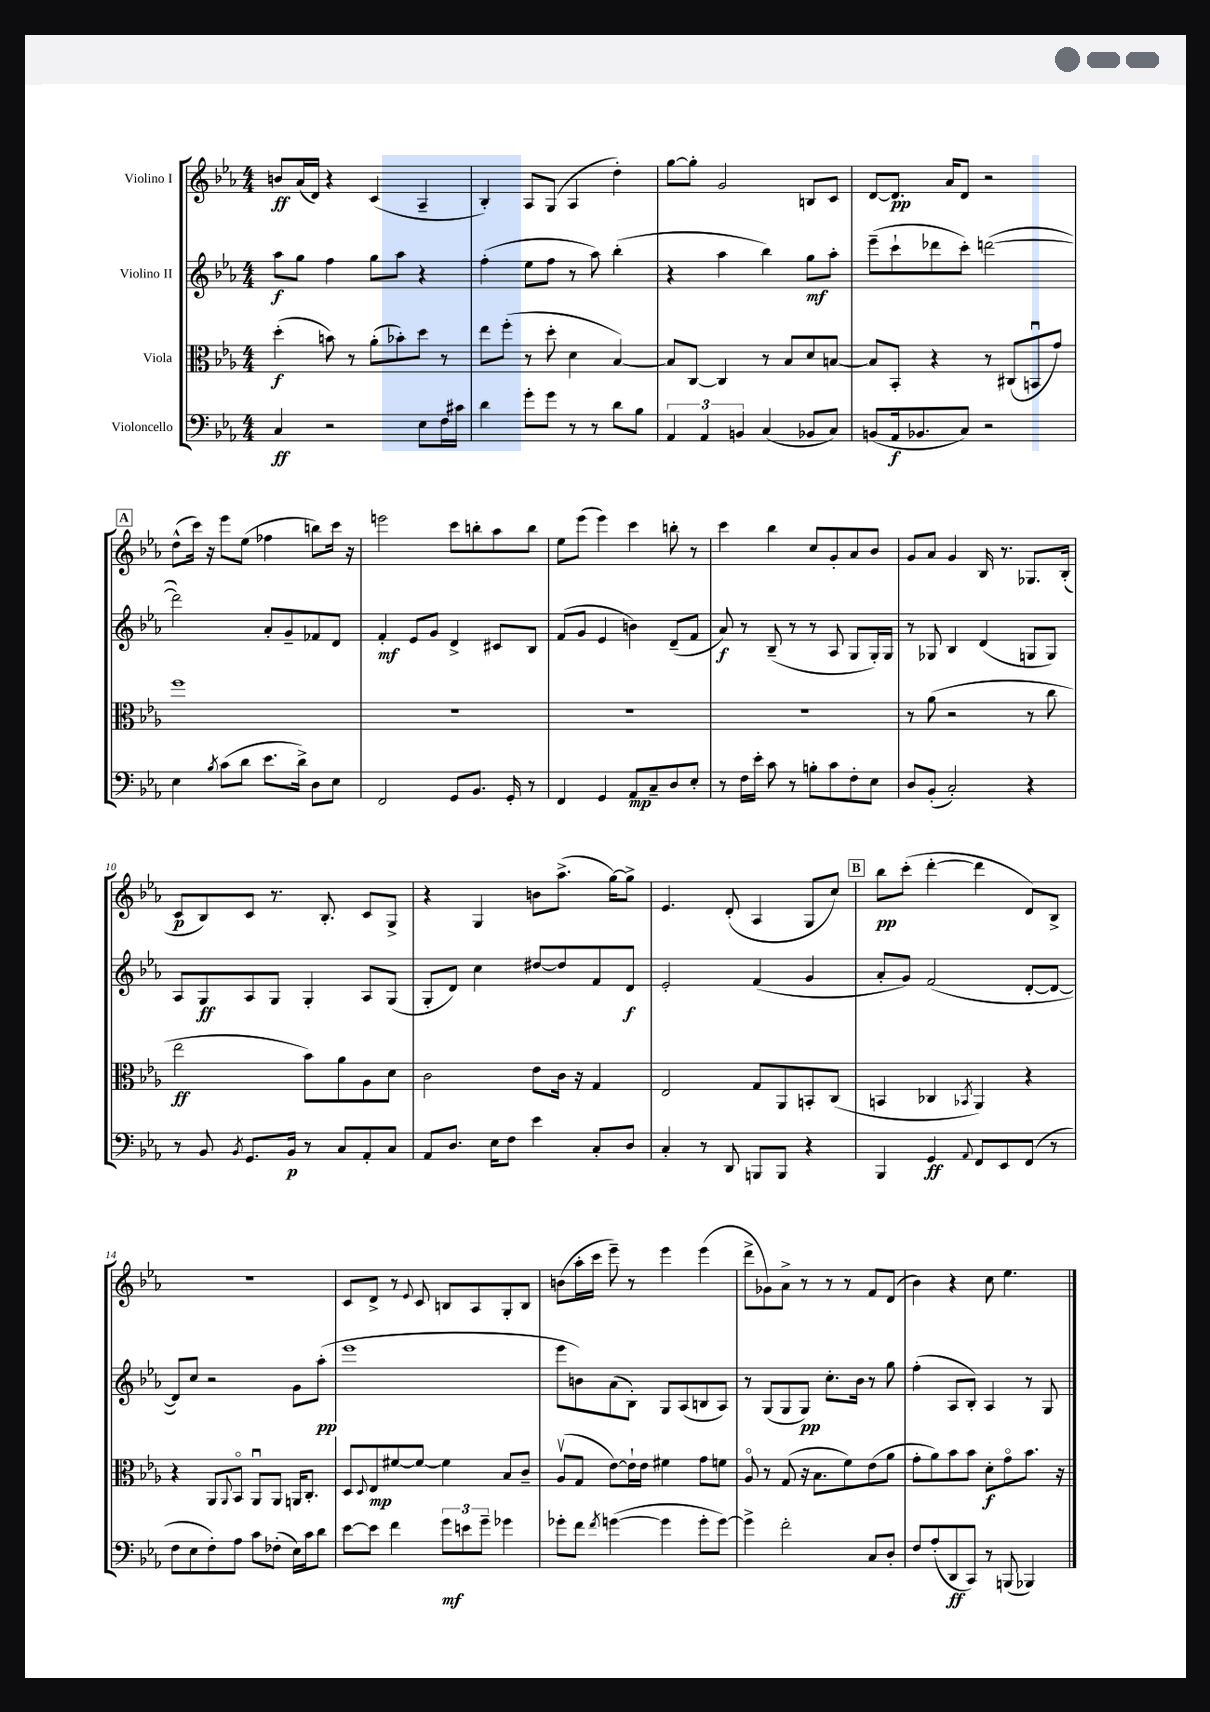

**kern	**dynam	**kern	**dynam	**kern	**dynam	**kern	**dynam
*part4	*part4	*part3	*part3	*part2	*part2	*part1	*part1
*staff4	*staff4	*staff3	*staff3	*staff2	*staff2	*staff1	*staff1
*I"Violoncello	*	*I"Viola	*	*I"Violino II	*	*I"Violino I	*
*clefF4	*	*clefC3	*	*clefG2	*	*clefG2	*
*k[b-e-a-]	*	*k[b-e-a-]	*	*k[b-e-a-]	*	*k[b-e-a-]	*
*M4/4	*	*M4/4	*	*M4/4	*	*M4/4	*
=1	=1	=1	=1	=1	=1	=1	=1
4C/	ff	(4dd'\	f	8aa-\L	f	8bn/L	ff
.	.	.	.	8gg\J	.	(16a-/L	.
.	.	.	.	.	.	16d/JJ)	.
2r	.	8bn\)	.	4ff\	.	4r	.
.	.	8r	.	.	.	.	.
.	.	(8a-'\L	.	8gg\L	.	(4c/	.
.	.	8b-X'\)	.	8aa-\J	.	.	.
8E-\L	.	8dd\J	.	4r	.	4A-~/	.
16F\L	.	8r	.	.	.	.	.
16c#X\JJ	.	.	.	.	.	.	.
=2	=2	=2	=2	=2	=2	=2	=2
4d\	.	8ee-\L	.	(4ff'\	.	4B-'/)	.
.	.	(8ff'\J	.	.	.	.	.
8g'\L	.	8r	.	8ee-\L	.	8A-/L	.
8g\J	.	8dd'\	.	8ff\J	.	(8G/J	.
8r	.	4d\	.	8r	.	4A-/	.
8r	.	.	.	8aa-\)	.	.	.
8d\L	.	[4B-/)	.	(4bb-'\	.	4dd'\)	.
8B-\J	.	.	.	.	.	.	.
=3	=3	=3	=3	=3	=3	=3	=3
6AA-/	.	8B-/L]	.	4r	.	[8gg\L	.
.	.	[8C/J	.	.	.	8gg'\J]	.
6AA-/	.	.	.	.	.	.	.
.	.	4C/]	.	4aa-\	.	2g/	.
6BBn/	.	.	.	.	.	.	.
(4C/	.	8r	.	4bb-\)	.	.	.
.	.	8B-/L	.	.	.	.	.
8BB-X/L	.	8d/	.	8gg\L	mf	8Bn/L	.
8C/J)	.	[8Bn/J	.	8aa-'\J	.	8c/J	.
=4	=4	=4	=4	=4	=4	=4	=4
(8BBn/L	.	8B/L]	.	(8eee-~\L	.	[8d/L	.
16AA-/k	f	8BB-'/J	.	8ccc`\	.	8.d/J]	pp
8.BB-X/	.	.	.	.	.	.	.
.	.	4r	.	8ddd-X\	.	.	.
.	.	.	.	.	.	16a-/KL	.
8C/J)	.	.	.	8ccc'\J)	.	8d/J	.
2r	.	8r	.	([2dddn\	.	2r	.
.	.	(8C#X/L	.	.	.	.	.
.	.	8BBnu/	.	.	.	.	.
.	.	8g/J)	.	.	.	.	.
!!LO:LB:g=z
!!LO:REH:place=s1:t=A
=5	=5	=5	=5	=5	=5	=5	=5
4E-\	.	1ff	.	2ddd\])	.	(8dd^^\L	.
.	.	.	.	.	.	16ccc\Jk)	.
.	.	.	.	.	.	16r	.
8qB-/	.	.	.	.	.	.	.
(8c\L	.	.	.	.	.	8eee-\L	.
8d\J	.	.	.	.	.	(8ee-\J	.
8.e-\L	.	.	.	8a-'/L	.	4ff-X\	.
.	.	.	.	8g~/	.	.	.
16d^\Jk)	.	.	.	.	.	.	.
8D\L	.	.	.	8f-X/	.	8bbn\L)	.
8E-\J	.	.	.	8d/J	.	16ccc\Jk	.
.	.	.	.	.	.	16r	.
=6	=6	=6	=6	=6	=6	=6	=6
2FF/	.	1r	.	4f'/	mf	2eeen\	.
.	.	.	.	8e-/L	.	.	.
.	.	.	.	8g/J	.	.	.
8GG/L	.	.	.	4d^/	.	8ccc\L	.
8.BB-/J	.	.	.	.	.	8bbn'\	.
.	.	.	.	8c#X/L	.	8aa-\	.
16GG'/	.	.	.	.	.	.	.
8r	.	.	.	8B-/J	.	8bb\J	.
=7	=7	=7	=7	=7	=7	=7	=7
4FF/	.	1r	.	(8f/L	.	8ee-\L	.
.	.	.	.	8g/J	.	(8eee-\J	.
4GG/	.	.	.	4e-/	.	4eee-\)	.
8AA-/L	mp	.	.	4bn\)	.	4ccc\	.
8C~/	.	.	.	.	.	.	.
8D/	.	.	.	(8d~/L	.	8bbn'\	.
8E-'/J	.	.	.	8f/J	.	8r	.
=8	=8	=8	=8	=8	=8	=8	=8
8r	.	1r	.	8a-/)	f	4ccc\	.
16F\LL	.	.	.	8r	.	.	.
16e-'\JJ	.	.	.	.	.	.	.
8c\	.	.	.	(8B-~/	.	4bb-\	.
8r	.	.	.	8r	.	.	.
8Bn'\L	.	.	.	8r	.	8cc/L	.
8c\	.	.	.	8A-/	.	8g'/	.
8F'\	.	.	.	8G/L	.	8a-/	.
8E-\J	.	.	.	16G'/L)	.	8b-/J	.
.	.	.	.	16G/JJ	.	.	.
=9	=9	=9	=9	=9	=9	=9	=9
8D/L	.	8r	.	8r	.	8g/L	.
(8BB-'/J	.	(8a-\	.	8G-X/	.	8a-/J	.
2C'/)	.	2r	.	4B-/	.	4g/	.
.	.	.	.	(4d/	.	16B-/	.
.	.	.	.	.	.	8.r	.
4r	.	8r	.	8Gn/L	.	8.G-X/L	.
.	.	8cc\	.	8G/J)	.	.	.
.	.	.	.	.	.	(16B-'/Jk	.
!!LO:LB:g=z
=10	=10	=10	=10	=10	=10	=10	=10
8r	.	2ee-\	ff	8A-/L	.	8c/L	p
8BB-/	.	.	.	8G/	ff	8B-/)	.
8qBB-/	.	.	.	.	.	.	.
8.GG/L	.	.	.	8A-/	.	8c/J	.
.	.	.	.	8G/J	.	8.r	.
16BB-/Jk	p	.	.	.	.	.	.
8r	.	8b-\L)	.	4G'/	.	.	.
.	.	.	.	.	.	8.B-'/	.
8C/L	.	8a-\	.	.	.	.	.
8AA-'/	.	8A-\	.	8A-/L	.	8c/L	.
8C/J	.	8d\J	.	(8G/J	.	8G^/J	.
=11	=11	=11	=11	=11	=11	=11	=11
8AA-/L	.	2c\	.	8G'/L	.	4r	.
8.D/J	.	.	.	8d/J)	.	.	.
.	.	.	.	4cc\	.	4G/	.
16E-\KL	.	.	.	.	.	.	.
8F\J	.	.	.	.	.	.	.
4e-\	.	8e-\L	.	[8dd#X/L	.	8bn\L	.
.	.	16c\Jk	.	8dd#/]	.	(8.aa-^\J	.
.	.	16r	.	.	.	.	.
8C'/L	.	4G/	.	8f/	.	.	.
.	.	.	.	.	.	[16gg\KL)	.
8D/J	.	.	.	8d/J	f	8gg^\J]	.
=12	=12	=12	=12	=12	=12	=12	=12
4C'/	.	2E-/	.	2e-'/	.	4.e-/	.
8r	.	.	.	.	.	.	.
8DD/	.	.	.	.	.	(8d'/	.
8BBBn/L	.	8G/L	.	(4f/	.	4A-/	.
8BBB/J	.	8AA-/	.	.	.	.	.
4r	.	8BBn'/	.	4g/	.	8G/L	.
.	.	(8C/J	.	.	.	8cc/J)	.
!!LO:REH:place=s1:t=B
=13	=13	=13	=13	=13	=13	=13	=13
4BBB-/	.	4BBn/	.	8a-'/L	.	8bb-\L	pp
.	.	.	.	8g/J)	.	(8ccc'\J	.
4GG/	ff	4C-X/	.	(2f/	.	[4ddd'\	.
8qqAA-/	.	8qBB-X/	.	.	.	.	.
8FF/L	.	4AA-/)	.	.	.	4ddd\]	.
8EE-/	.	.	.	.	.	.	.
(8FF/J	.	4r	.	[8d'/L	.	8d/L)	.
8r	.	.	.	8d/J_	.	8B-^/J	.
!!LO:LB:g=z
=14	=14	=14	=14	=14	=14	=14	=14
8F\L	.	4r	.	8d/L])	.	1r	.
8E-\	.	.	.	8cc/J	.	.	.
8F'\)	.	8AA-/L	.	2r	.	.	.
.	.	8qqAA-/	.	.	.	.	.
8A-\J	.	8BB-/J	.	.	.	.	.
8c\L	.	8AA-u/L	.	.	.	.	.
(8F-X'\J	.	8AA-/J	.	.	.	.	.
16E-\LL)	.	16AAn/KL	.	8g\L	.	.	.
16c\J	.	8.C'/J	.	.	.	.	.
8d\J	.	.	.	(8aa-'\J	pp	.	.
=15	=15	=15	=15	=15	=15	=15	=15
[8e-\L	.	8D/L	.	1eee-	.	8c/L	.
.	.	8qqD/	.	.	.	.	.
8e-\J]	.	8E-/	mp	.	.	8d^/J	.
4f\	.	[8f#X/	.	.	.	8r	.
.	.	.	.	.	.	8qqe-/	.
.	.	8f#/J_	.	.	.	8c/	.
12g\L	mf	4f#\]	.	.	.	8Bn/L	.
12en\	.	.	.	.	.	.	.
.	.	.	.	.	.	8A-/	.
12g~\J	.	.	.	.	.	.	.
4g-X\	.	8B-/L	.	.	.	8G'/	.
.	.	8c~/J	.	.	.	8B/J	.
=16	=16	=16	=16	=16	=16	=16	=16
8g-X'\L	.	(8A-v/L	.	8eee-\L	.	(8bn\L	.
8f\J	.	8G/J	.	8bn\)	.	16aa-'\L	.
.	.	.	.	.	.	16ccc\JJ	.
8qf/	.	.	.	.	.	.	.
([4gn\	.	[8e-\L)	.	(8a-\	.	8eee-~\)	.
.	.	16e-`\L]	.	8B-'\J)	.	8r	.
.	.	16e-\JJ	.	.	.	.	.
4g\]	.	4f#X\	.	8G/L	.	4eee-\	.
.	.	.	.	(8A-/	.	.	.
8g'\L	.	8g\L	.	8Bn/	.	(4eee-\	.
[8g\J)	.	8fn\J	.	8A-/J)	.	.	.
=17	=17	=17	=17	=17	=17	=17	=17
4g^\]	.	8A-/	.	8r	.	8ddd^\L	.
.	.	8r	.	(8G/L	.	8g-X\)	.
2f'\	.	(8G/	.	8G/	.	8a-^\J	.
.	.	16r	.	8G/J)	pp	8r	.
.	.	8.B-\L	.	.	.	.	.
.	.	.	.	8.cc'\L	.	8r	.
.	.	8f\)	.	.	.	8r	.
.	.	.	.	16b-\Jk	.	.	.
8C/L	.	(8e-\	.	8r	.	8f/L	.
8D'/J	.	8a-\J	.	8gg\	.	(8d/J	.
=18	=18	=18	=18	=18	=18	=18	=18
8F/L	.	8g'\L	.	(4ff'\	.	4b-\)	.
(8A-'/	.	8a-\)	.	.	.	.	.
8DD/	ff	8b-\	.	8A-/L	.	4r	.
8CC/J)	.	8b-\J	.	8B-'/J)	.	.	.
8r	.	8d'\L	f	4A-/	.	8cc\	.
(8BBBn/	.	8g\	.	.	.	4.ee-\	.
4BBB-X/)	.	8.b-\J	.	8r	.	.	.
.	.	.	.	8G/	.	.	.
.	.	16r	.	.	.	.	.
==	==	==	==	==	==	==	==
*-	*-	*-	*-	*-	*-	*-	*-
